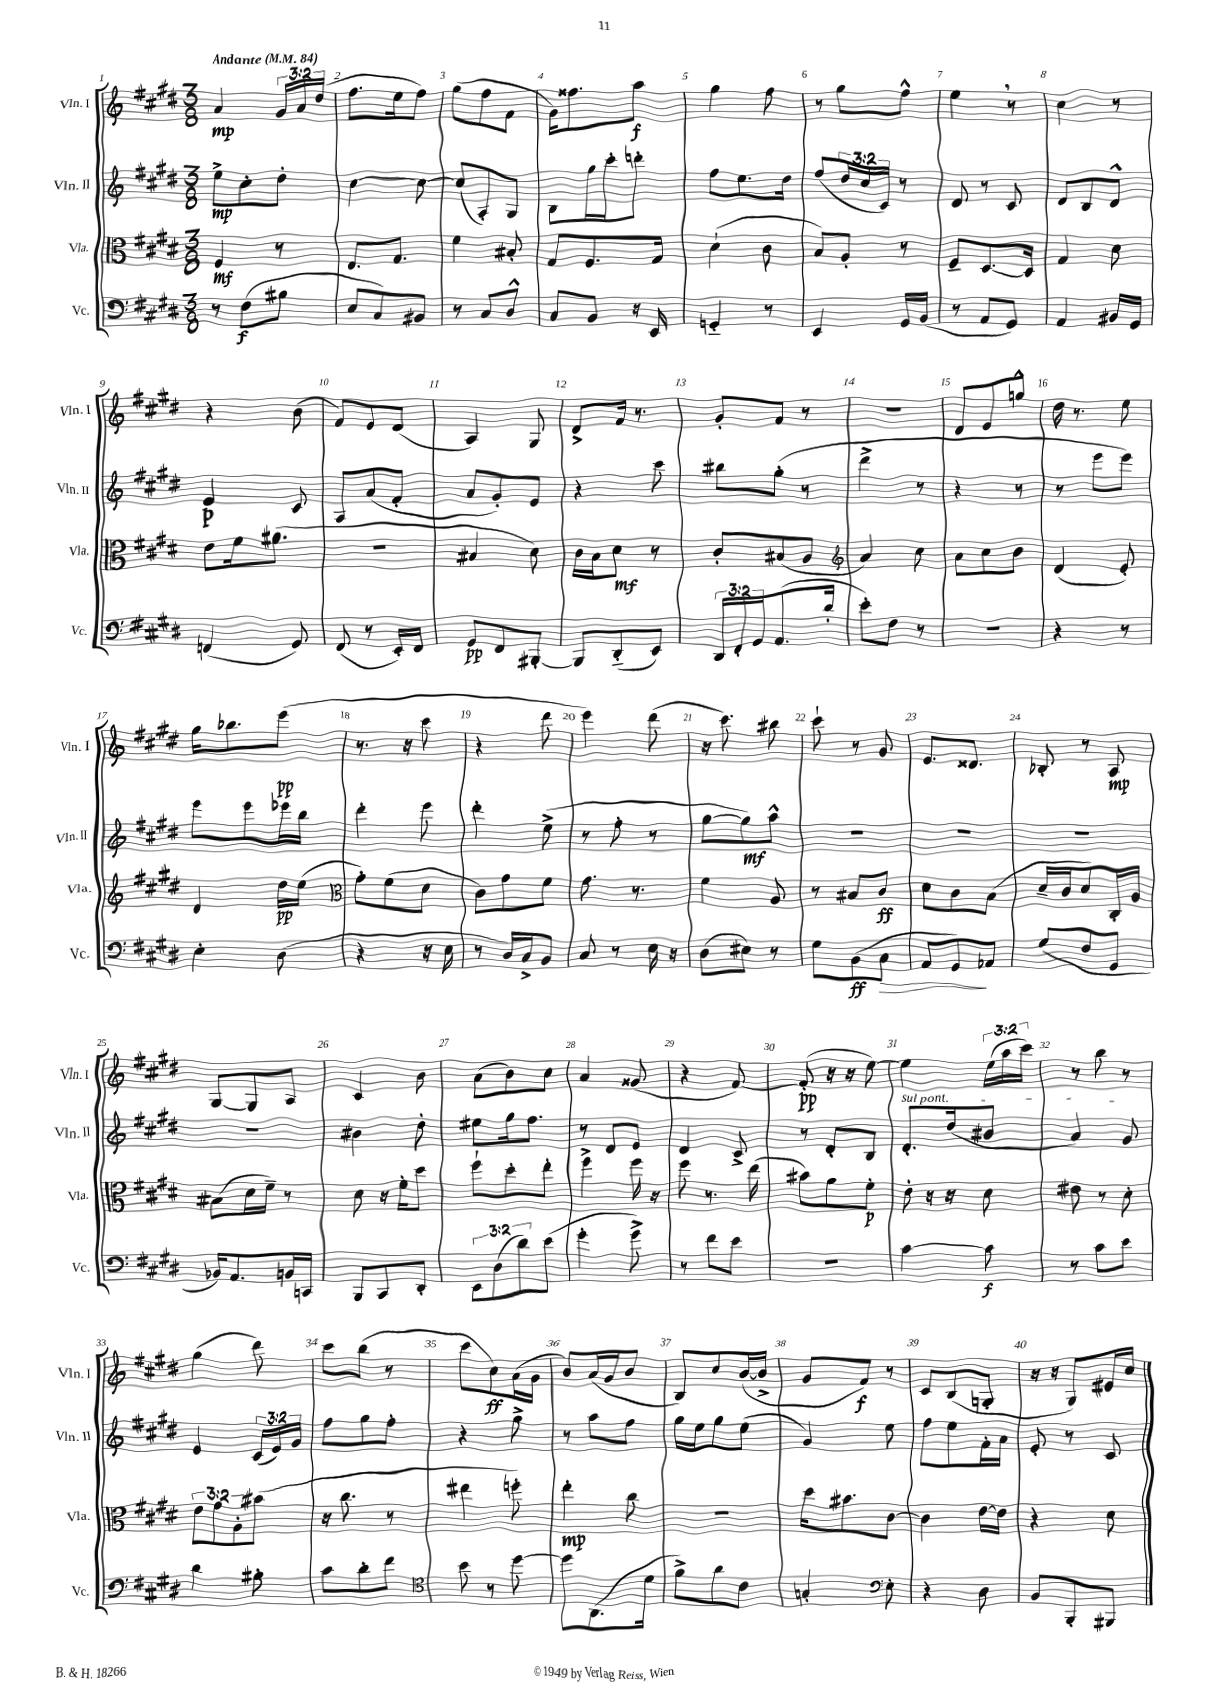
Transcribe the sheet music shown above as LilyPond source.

<<
\new StaffGroup <<
\new Staff = "s0" \with { instrumentName = "Vln. I" shortInstrumentName = "Vln. I" } {
    \clef treble \key e \major \numericTimeSignature \time 3/8 \override Staff.TupletNumber.text = #tuplet-number::calc-fraction-text \tempo "Andante" 4 = 84
    a'4\mp \tuplet 3/2 { gis'16 a'16 dis''16( } |
    fis''8. e''16 fis''8) |
    gis''8( fis''8 fis'8 |
    gis'16) fisis''8. a''8\f |
    gis''4 fis''8 |
    r8 gis''8 fis''8-^ |
    e''4 \breathe r8 |
    cis''4 r8 |
    r4 b'8( |
    fis'8) e'8 dis'8( |
    a4) gis8 |
    dis'8-> fis'16 r8. |
    gis'8-. fis'8 r8 |
    R4. |
    dis'8 e'8 g''8-^ |
    dis''16 r8. e''8 |
    gis''16 bes''8. e'''8\pp( |
    r8. r16 cis'''8 |
    r4 dis'''8 |
    e'''4) dis'''8( |
    r16 cis'''8.) bis''8 |
    cis'''8-! r8 gis'8 |
    e'8. disis'8. |
    bes8-. r8 a8\mp |
    gis8~ gis8 a8 |
    cis'4 b'8 |
    a'8( b'8) cis''8 |
    a'4 gisis'8( |
    r4 fis'8~) |
    fis'8-.\pp( r16 r16 e''8~) |
    e''4 \tuplet 3/2 { e''16( a''16 cis'''16) } |
    r8 b''8 r8 |
    gis''4( dis'''8) |
    cis'''8 b''8( r8 |
    cis'''8 cis''8\ff) a'16( gis'16 |
    b'8) a'16( gis'16 b'8 |
    b8) cis''8 b'16~( b'16-> |
    gis'8 fis'8\f) r8 |
    cis'8 b8( g8-. |
    r16 r16 gis8) eis'16 cis''16 \bar "|." |
}
\new Staff = "s1" \with { instrumentName = "Vln. II" shortInstrumentName = "Vln. II" } {
    \clef treble \key e \major \numericTimeSignature \time 3/8 \override Staff.TupletNumber.text = #tuplet-number::calc-fraction-text
    e''8->\mp cis''8-. dis''8-. |
    cis''4~ cis''8~ |
    cis''8( a8-.) gis8 |
    b8 gis''16 cis'''16-. d'''8-. |
    fis''8 e''8. dis''16 |
    fis''8( \tuplet 3/2 { dis''16 cis''16 cis'16) } r8 |
    dis'8 r8 cis'8 |
    dis'8 b8 dis'8-^ |
    e'4\p cis'8 |
    a8 a'8( fis'8-. |
    a'8 gis'8-.) e'8 |
    r4 cis'''8 |
    bis''8 gis''8-.( r8 |
    dis'''4-> r8 |
    r4 r8 |
    r8 e'''8 e'''8) |
    e'''8 e'''8 ees'''16 b''16 |
    dis'''4-. e'''8 |
    dis'''4-. e''8->( |
    r8 fis''8-. r8 |
    gis''8~ gis''8\mf) a''8-^ |
    R4. |
    R4. |
    R4. |
    R4. |
    bis'4 dis''8-. |
    eis''8 gis''16 fis''8. |
    r8 dis'8 e'8 |
    dis'4 cis'8-> |
    r8 dis'8-. b8 |
    \once \override TextSpanner.bound-details.left.text = \markup { \italic "sul pont." } dis'8.-.\startTextSpan dis''16( bis'8 |
    a'4) gis'8\stopTextSpan |
    e'4 \tuplet 3/2 { cis'16( e'16) gis'16 } |
    fis''8 gis''8 fis''8-. |
    r4 gis''8-> |
    r8 a''8 fis''8 |
    gis''16 e''16 gis''8 e''8( |
    gis'4) e''8 |
    fis''8 e''8 fis'16-. a'16 |
    e'8-. r8 cis'8 \bar "|." |
}
\new Staff = "s2" \with { instrumentName = "Vla." shortInstrumentName = "Vla." } {
    \clef alto \key e \major \numericTimeSignature \time 3/8 \override Staff.TupletNumber.text = #tuplet-number::calc-fraction-text
    fis4\mf r8 |
    e8. gis8. |
    fis'4 bis8-. |
    gis8 fis8. gis16 |
    dis'4-!( cis'8 |
    b8) a8-. r8 |
    fis8-- dis8.~ dis16 |
    gis4 dis'8 |
    e'8 fis'16 ais'8.( |
    R4. |
    bis4 dis'8) |
    cis'16 b16 dis'8\mf r8 |
    cis'8-. bis8( a8 |
    \clef treble a'4) cis''8 |
    a'8 cis''8 b'8 |
    dis'4( e'8-.) |
    dis'4 dis''16\pp e''16( |
    \clef alto gis'8-.) fis'8( dis'8 |
    cis'8) gis'8 fis'8 |
    gis'8. r8. |
    fis'4 a8 |
    r8 bis8 cis'8\ff |
    dis'8 cis'8 b8( |
    dis'16-- cis'16 dis'8) cis16-. a16 |
    bis8( dis'16 fis'16--) r8 |
    dis'8 r16 fis'16-. dis''8 |
    fis''8-! dis''8-. e''8-. |
    fis''4-> fis''16 r16 |
    fis''8 r8. e''16( |
    bis'8) a'8 fis'8-.\p |
    e'8-. r16 r16 dis'8 |
    eis'8 r8 dis'8-. |
    \tuplet 3/2 { e'8 gis'8 a8-. } bis'8( |
    r16 cis''8. r8 |
    eis''4 f''8-.) |
    e''4-.\mp cis''8 |
    R4. |
    dis''16 bis'8. cis'8~ |
    cis'4 e'16~ e'16 |
    r4 dis'8 \bar "|." |
}
\new Staff = "s3" \with { instrumentName = "Vc." shortInstrumentName = "Vc." } {
    \clef bass \key e \major \numericTimeSignature \time 3/8 \override Staff.TupletNumber.text = #tuplet-number::calc-fraction-text
    r8 fis8\f( bis8 |
    e8 cis8) bis,8 |
    r8 cis8 dis8-^ |
    cis8 b,8 r16 e,16 |
    g,4-_ r8 |
    e,4 gis,16 b,16( |
    r8 a,8 gis,8) |
    a,4 bis,16 gis,16 |
    f,4( gis,8) |
    fis,8( r8 e,16-.) fis,16 |
    gis,8\pp fis,8 bis,,8~-. |
    bis,,8 dis,8-_( e,8) |
    \tuplet 3/2 { dis,16 fis,16-. gis,16 } a,8.( dis'16-. |
    e'8-.) fis8 r8 |
    R4. |
    r4 r8 |
    e4-. dis8( |
    r4 r16 e16 |
    r8 dis16) cis16-> b,8 |
    cis8 r8 e16 r16 |
    dis8( eis8) r8 |
    gis8 b,8\ff( cis8\> |
    a,8 gis,8\!) aes,8 |
    gis8( fis8 gis,8 |
    bes,16) a,8. b,16 c,16 |
    b,,8 cis,8 dis,8-. |
    \tuplet 3/2 { e,8 dis8( dis'8) } e'8( |
    gis'4-. gis'8->) |
    r8 fis'8 e'8 |
    R4. |
    cis'4~ cis'8\f |
    r8 cis'8 e'8 |
    dis'4 bis8-. |
    cis'8 dis'8-. fis'8 |
    \clef tenor b'8 r8 dis''8~ |
    dis''8 a,8.( dis'16 |
    fis'8->) a'8 cis'8 |
    g4-. \clef bass e8-. |
    r4 dis8 |
    b,8 b,,8-. bis,,8 \bar "|." |
}
>>
>>
\layout { \context { \Score \override BarNumber.break-visibility = ##(#f #t #t) barNumberVisibility = #all-bar-numbers-visible } }
